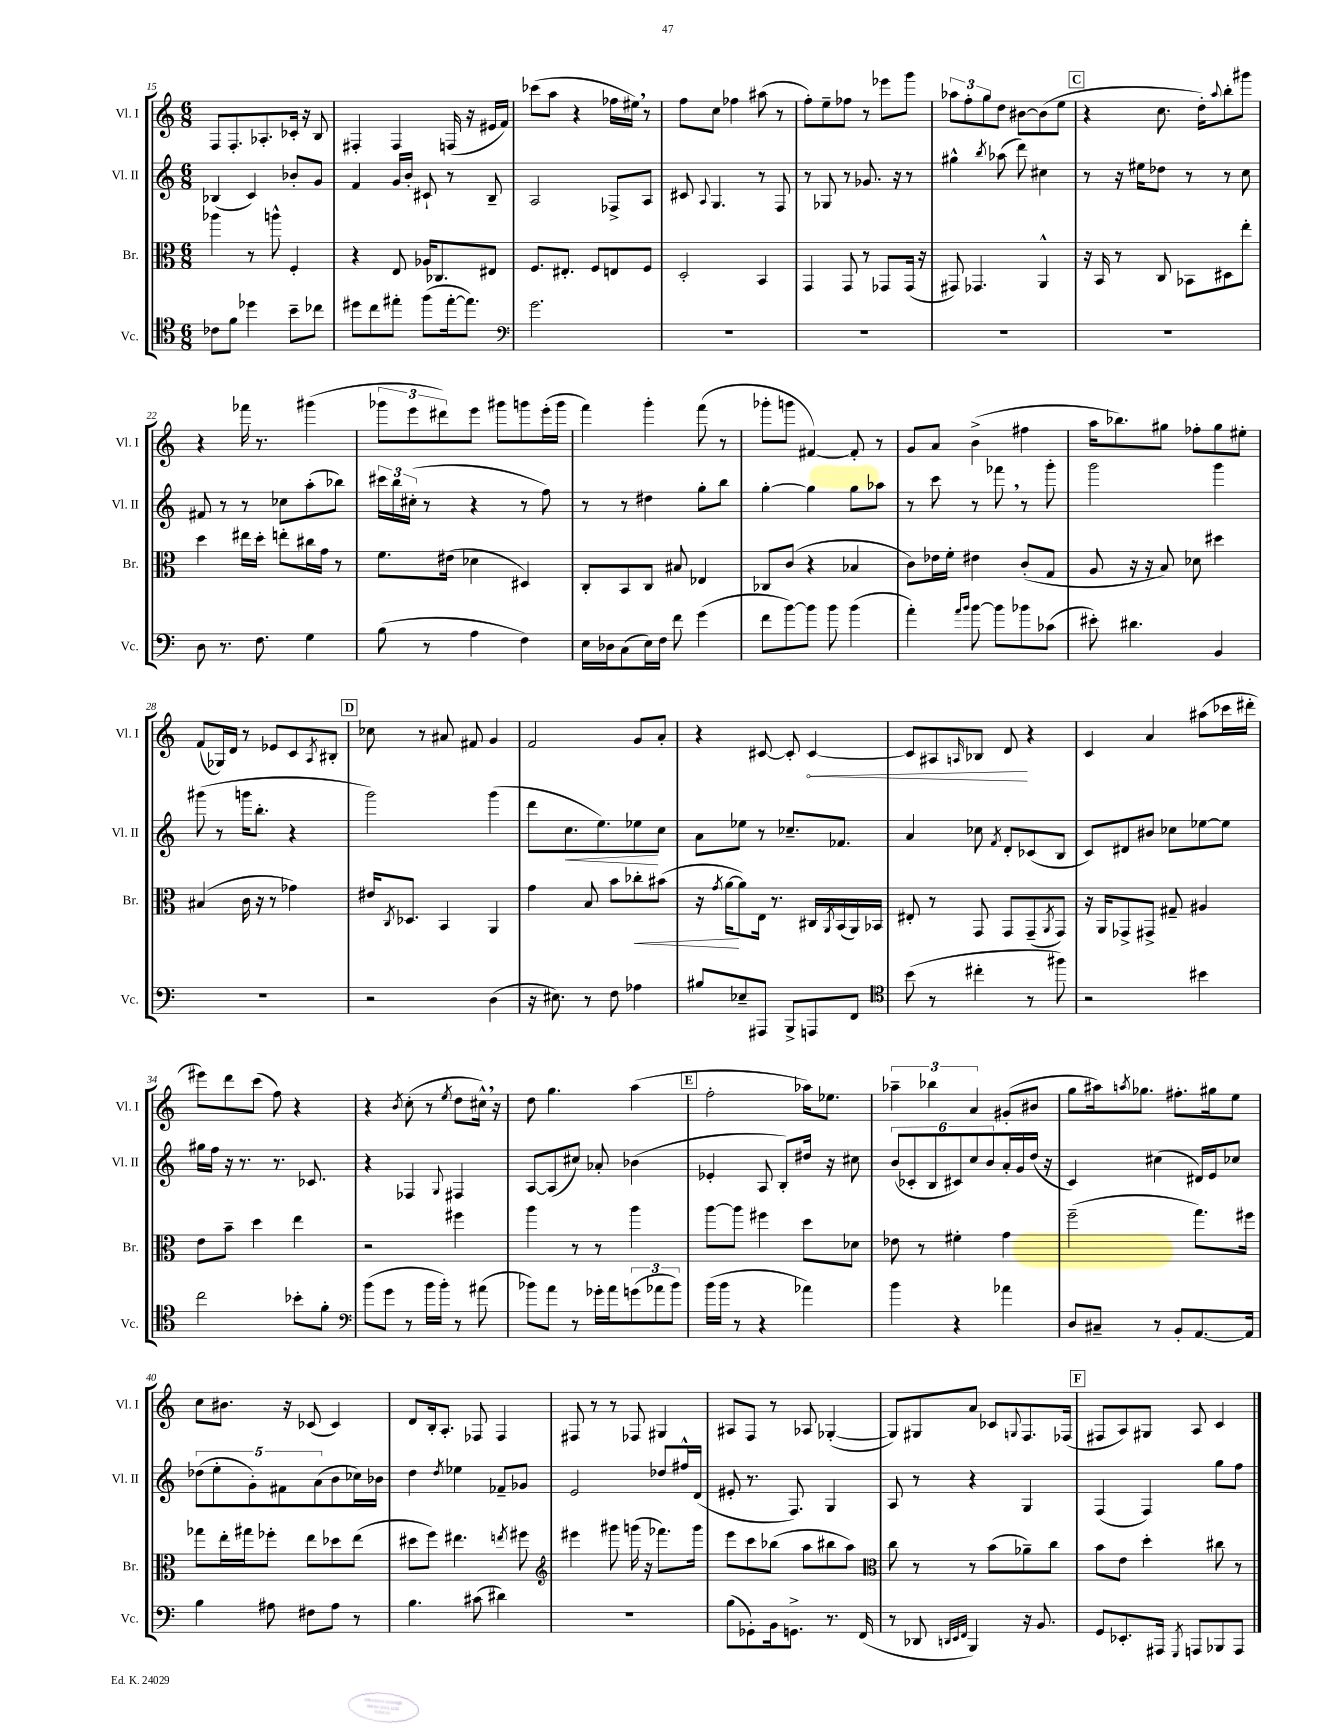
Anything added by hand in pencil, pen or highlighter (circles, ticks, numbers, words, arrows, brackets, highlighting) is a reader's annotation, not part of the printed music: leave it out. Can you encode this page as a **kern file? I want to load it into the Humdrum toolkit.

**kern	**kern	**kern	**kern
*staff4	*staff3	*staff2	*staff1
*clefC4	*clefC3	*clefG2	*clefG2
*k[]	*k[]	*k[]	*k[]
*M6/8	*M6/8	*M6/8	*M6/8
8c-	4aa-	(4B-	8F
8f	.	.	8.F'
4dd-	8r	4c)	.
.	.	.	8.A-'
.	8aa^^	.	.
8b~	4F'	8b-'	16c-'
.	.	.	16r
8cc-	.	8g	8B
=	=	=	=
8dd#	4r	4f	4F#'
8cc	.	.	.
8ee#'	8E	16g	4F#
.	.	16b'	.
(8ff	16A-	8c#`	.
.	8.C-	.	.
[16ee#'	.	8r	(16F
8.ee#])	.	.	16r
.	8E#	8B~	16e#
.	.	.	16f)
=	=	=	=
*clefF4	*	*	*
2.g	8.F	2A	(8ccc-
.	.	.	8aa
.	8.E#'	.	.
.	.	.	4r
.	8F	.	.
.	8E	8F-^	16ff-
.	.	.	16ee#)
.	8F	8A	8r
=	=	=	=
2.r	2D'	8c#	8ff
.	.	8qqA	.
.	.	4.G	8cc
.	.	.	4ff-
.	4BB	8r	(8aa#
.	.	8F	8r
=	=	=	=
2.r	4GG	8r	8ff')
.	.	8G-	8ee~
.	8GG	8r	8ff-
.	8r	8.g-	8r
.	8GG-	.	8eee-
.	.	16r	.
.	(16GG-	8r	8ggg
.	16r	.	.
=	=	=	=
2.r	8GG#)	4gg#^^	12aa-
.	.	.	12ff'
.	4.GG-	.	.
.	.	.	12gg
.	.	8qbb	.
.	.	(8aa-	8dd
.	.	8ddd)	[8b#
.	4AA^^	4cc#	(8b#]
.	.	.	8ee
=	=	=	=
2.r	16r	8r	4r
.	16BB	.	.
.	8r	16r	.
.	.	16ee#	.
.	8C	8dd-	8.cc
.	8BB-	8r	.
.	.	.	16dd')
.	.	.	8qqaa
.	8D#	8r	8bb'
.	8ee'	8cc	8ggg#
=	=	=	=
8D	4dd	8f#	4r
8.r	.	8r	.
.	16ee#	8r	16fff-
8.F	16dd'	.	8.r
.	8ee'	8cc-	.
4G	16cc#	(8aa'	(4ggg#
.	16g	.	.
.	8r	8bb-)	.
=	=	=	=
(8B	8.f	24ccc#	12ggg-
.	.	24bb	.
.	.	(24cc#'	12eee
8r	.	8r	.
.	.	.	12ddd#)
.	(16e#	.	.
4A	4d-	4r	8eee
.	.	.	8ggg#
4F)	4D#)	8r	8ggg
.	.	8ff)	(16eee'
.	.	.	16ggg
=	=	=	=
16E	8C'	8r	4fff)
16D-	.	.	.
(8C	8BB	8r	.
16E)	8C	4dd#	4ggg'
16F	.	.	.
8f	8B#	.	.
(4g	4E-	8gg'	(8fff
.	.	8bb	8r
=	=	=	=
8f	8C-	[4gg'	8ggg-'
[8b)	(8c	.	8ggg
8b]	4r	4gg]	[4f#)
8b	.	.	.
(4b	4B-	8gg	8f#']
.	.	8aa-	8r
=	=	=	=
4a')	8c)	8r	8g
.	16e-	8ccc	8a
.	16f'	.	.
16qqa	.	.	.
16qqb	.	.	.
[8b	4e#	8r	(4b^
8b]	.	8fff-	.
8b-	(8c'	8r	4ff#
(8c-	8G	8ggg'	.
=	=	=	=
8e#')	8A	2ggg	16aa
.	.	.	8.bb-)
4.d#	16r	.	.
.	16r	.	.
.	8B)	.	8gg#
.	8d-	.	8ff-'
4BB	4dd#	4ggg	8gg#
.	.	.	8ee#'
=	=	=	=
2.r	(4B#	(8ggg#	(8f
.	.	8r	16G-)
.	.	.	16d
.	16c	16ggg	8r
.	16r	8.bb'	.
.	8r	.	8e-
.	4g-)	4r	8c
.	.	.	8qA
.	.	.	8B#'
=	=	=	=
2r	16e#	2ggg)	8cc-
.	8qC	.	.
.	8.D-	.	.
.	.	.	8r
.	4BB	.	8a#
.	.	.	8f#
(4D	4AA	(4ggg	4g
=	=	=	=
16r	4g	8ddd	2f
8.E#)	.	.	.
.	.	8.cc	.
8r	8B	.	.
.	.	8.ee)	.
8F	8b	.	.
4A-	8cc-'	8ee-	8g
.	(8b#	8cc	8a'
=	=	=	=
8B#	16r	8a	4r
.	8qg	.	.
.	[16a	.	.
8E-~	8a])	8ee-	.
8AAA#	16E	8r	[8c#
.	8.r	.	.
8BBB^	.	8.cc-~	8c#']
8AAA	16C#	.	[4c#
.	8qAA	.	.
.	(16BB	8.f-	.
8FF	16AA)	.	.
.	16BB-	.	.
=	=	=	=
*clefC4	*	*	*
(8b	8E#'	4a	8c#]
8r	8r	.	8A#
.	.	.	16qqA
4cc#'	8GG	8cc-	8B-
.	.	8qf	.
.	8GG	8d'	8d
8r	(8GG~	(8c-	4r
.	8qAA	.	.
8ff#)	8GG)	8B	.
=	=	=	=
2r	16r	8c)	4c
.	16AA	.	.
.	8GG-^	8d#	.
.	8GG#^	8b#	4a
.	8G#~	8cc-	.
4b#	4A#	[8ee-	(8aa#
.	.	8ee-]	16ccc-
.	.	.	16ddd#'
=	=	=	=
2cc	8e	16gg#	8eee#)
.	.	16ff	.
.	8b~	16r	8ddd
.	.	8.r	.
.	4dd	.	(8ccc
.	.	8.r	8ff)
8b-'	4ee	.	4r
.	.	8.c-	.
8f'	.	.	.
=	=	=	=
*clefF4	*	*	*
(8b	2r	4r	4r
8g	.	.	.
.	.	.	8qb
8r	.	4F-	(8cc'
16b	.	.	8r
16b')	.	.	.
.	.	8qqG	8qee
8r	4ff#	4F#	8dd
(8a#	.	.	16cc#^^)
.	.	.	16r
=	=	=	=
8b-)	4aa	[8A	8dd
8a	.	(8A]	4.gg
8r	8r	8cc#)	.
16g-'	8r	8a-'	.
16a	.	.	.
(12g	4aa	(4b-	(4aa
12a-	.	.	.
12b-)	.	.	.
=	=	=	=
(16b	[8aa	4e-'	2ff'
16b	.	.	.
8r	8aa]	.	.
4r	4ff#	8A	.
.	.	8B')	.
4a-)	8dd	16dd#	16aa-)
.	.	16r	8.ee-
.	8d-	8cc#	.
=	=	=	=
4b	8e-	(12b	6aa-~
.	.	12c-'	.
.	8r	.	.
.	.	12B	6bb-
4r	4f#'	12c#)	.
.	.	12cc	6a
.	.	12b	.
4a-	4g	16a'	(8g#'
.	.	16g	.
.	.	(16dd	8b#
.	.	16r	.
=	=	=	=
8D	(2ff~	4c)	8gg
8C#~	.	.	16aa#)
.	.	.	8qaa
.	.	.	8.gg-
8r	.	(4cc#	.
8BB'	.	.	8.ff#'
[8.AA	8.gg)	16d#)	.
.	.	16e	16gg#
.	.	8cc-	8ee
16AA]	16ff#	.	.
=	=	=	=
4B	8gg-	(10dd-	8cc
.	.	10ee'	.
.	16ee'	.	8.b#
.	16gg#	.	.
.	.	10g')	.
8A#	8ff-'	.	.
.	.	10f#	.
.	.	.	16r
8F#	8ee	.	(8c-
.	.	(10a	.
8A#	8dd-	8b	4c-)
8r	(8ee	16cc-)	.
.	.	16b-	.
=	=	=	=
4.B	8dd#	4dd	8d
.	8ff)	.	16B'
.	.	.	8.A'
.	.	8qdd	.
.	4.ee#	4ee-	.
(8c#	.	.	8F-
4d#)	.	8f-~	4F-
.	8qee	.	.
.	8ff#	8g-	.
=	=	=	=
*	*clefG2	*	*
2.r	4eee#	2e	8F#
.	.	.	8r
.	8ggg#	.	8r
.	(16ggg	.	8F-
.	16r	.	.
.	8.fff-)	8dd-	4G#
.	.	16ff#^^	.
.	16ggg	(16d	.
=	=	=	=
(8B	8eee	8e#'	8A#
8GG-')	8ccc	8.r	8F
16BB	(8bb-	.	8r
8.GG^	.	8.F)	.
.	8aa	.	8A-
8.r	8bb#	4G	([4G-'
.	8aa)	.	.
(16FF	.	.	.
=	=	=	=
*	*clefC3	*	*
8r	8cc	8A	8G-])
8DD-	8r	8r	8G#
32qqDD	.	.	.
32qqEE	.	.	.
32qqFF	.	.	.
4BBB)	8r	4r	8a
.	(8b	.	8c-
.	.	.	8qqG
16r	8a-~)	4G	8.F
8.BB	.	.	.
.	8cc	.	.
.	.	.	(16F-
=	=	=	=
8GG	8b	(4F	8F#
8.EE-'	8e	.	8A)
.	4dd'	4F)	8G#
16AAA#	.	.	.
8qGGG	.	.	.
8AAA	.	.	8A
8BBB-	8cc#	8gg	4c
8AAA	8r	8ff	.
==	==	==	==
*-	*-	*-	*-
